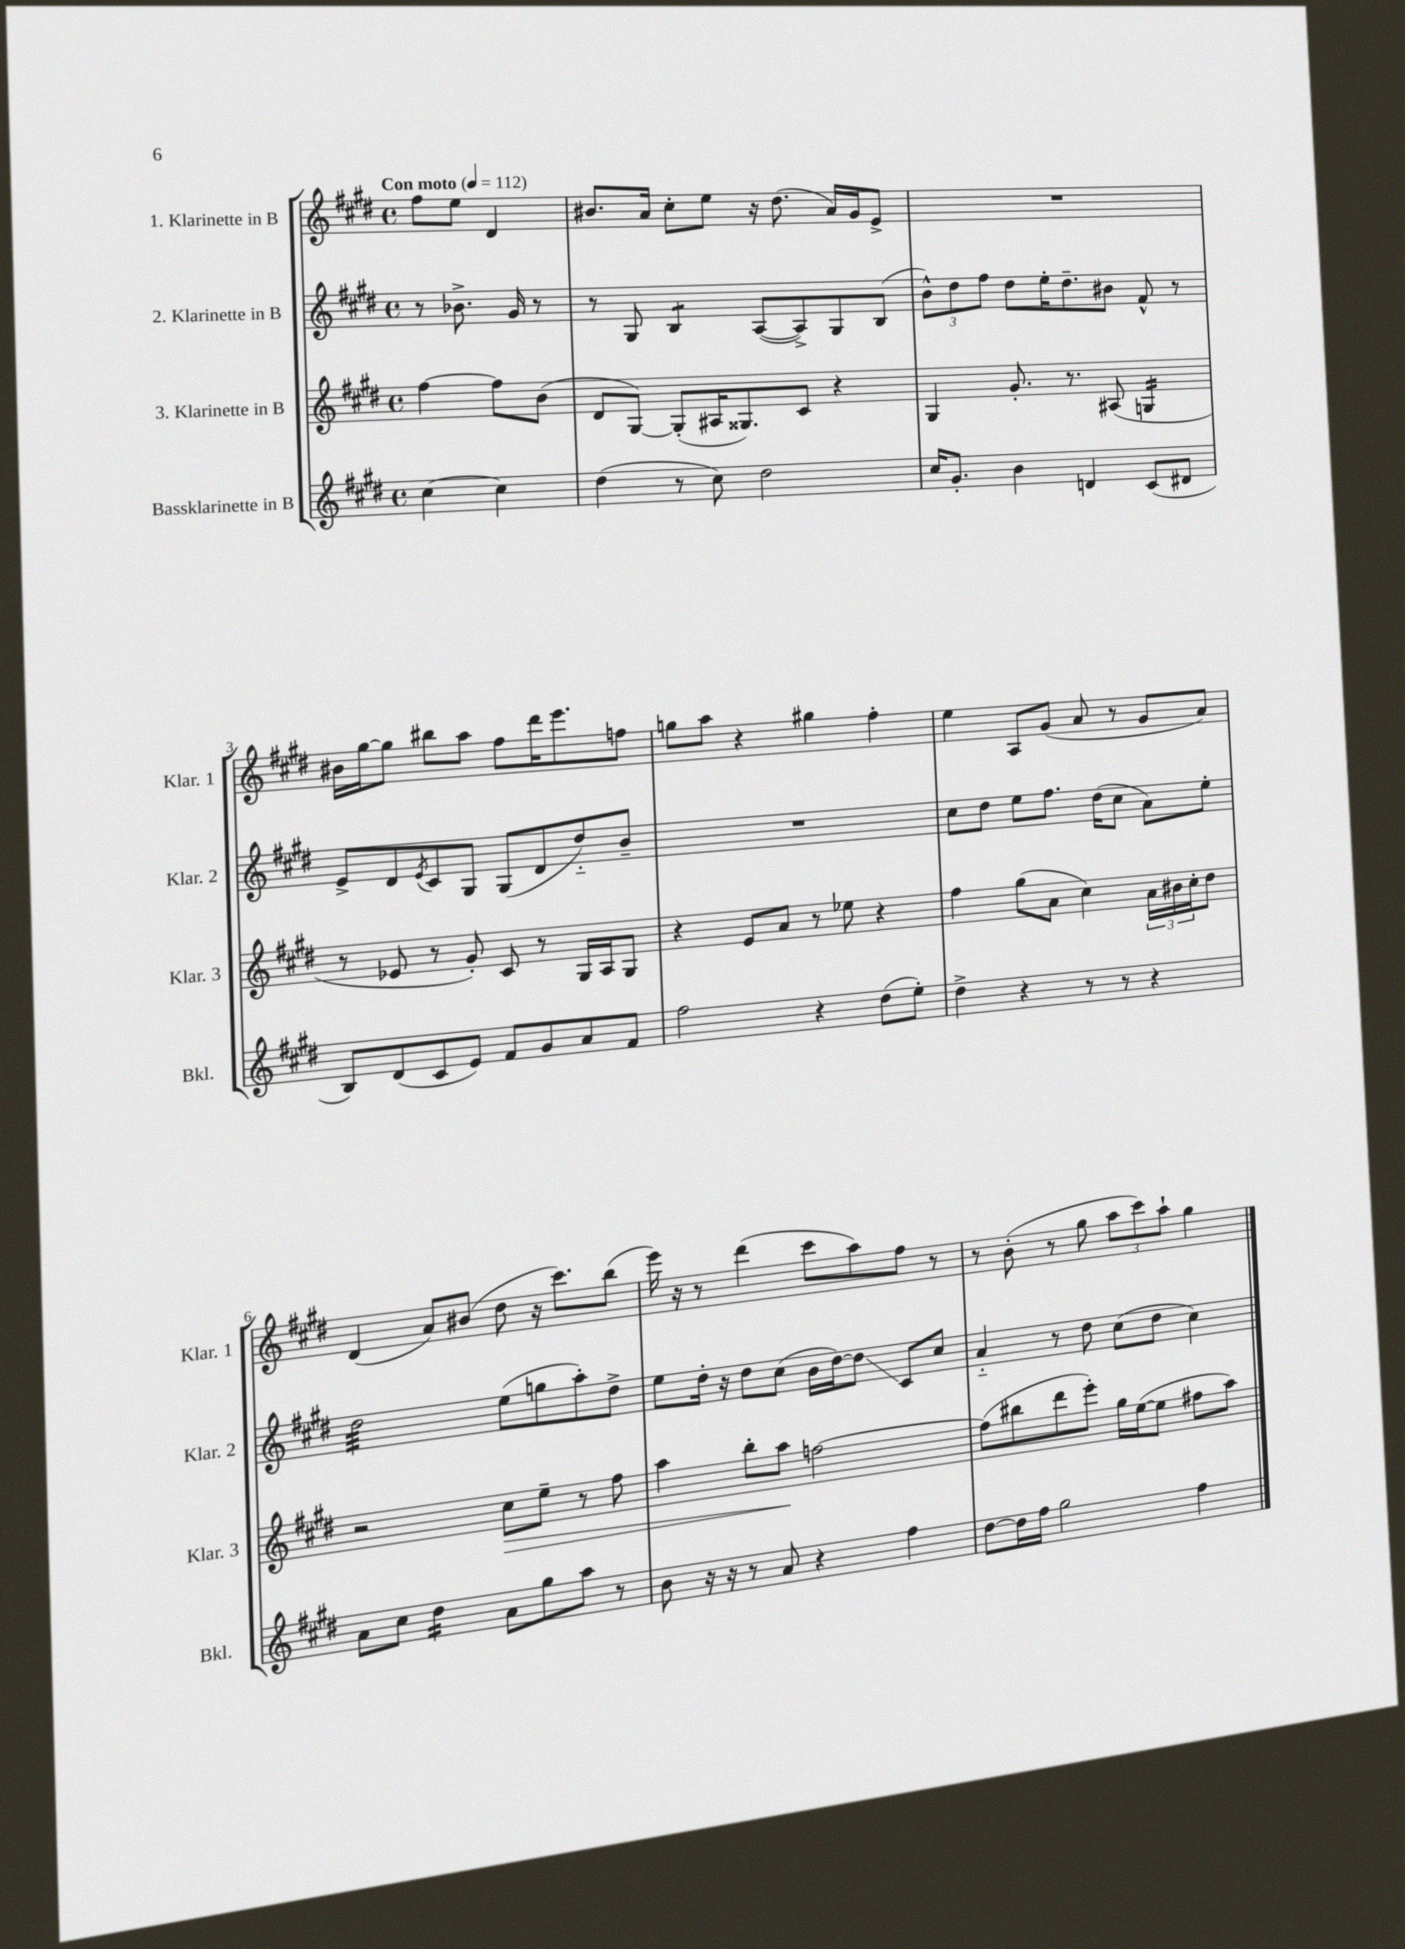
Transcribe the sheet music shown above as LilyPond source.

<<
\new StaffGroup <<
\new Staff = "s0" \with { instrumentName = "1. Klarinette in B" shortInstrumentName = "Klar. 1" } {
    \clef treble \key e \major \defaultTimeSignature \time 4/4 \partial 2 \tempo "Con moto" 4 = 112
    fis''8 e''8 dis'4 |
    bis'8. a'16 cis''8-. e''8 r16 dis''8.( a'16) gis'16 e'8-> |
    R1 |
    bis'16 gis''16~ gis''8 bis''8 a''8 fis''8 dis'''16 e'''8. f''8 |
    g''8 a''8 r4 gis''4 fis''4-. |
    e''4 a8 gis'8( a'8 r8 gis'8 a'8) |
    dis'4( a'8) bis'8( dis''8 r16 cis'''8.) b''8( |
    e'''16) r16 r8 dis'''4( cis'''8 a''8) fis''8 r8 |
    r8 b'8-.( r8 gis''8 \tuplet 3/2 { a''8 cis'''8) a''8-! } gis''4 \bar "|." |
}
\new Staff = "s1" \with { instrumentName = "2. Klarinette in B" shortInstrumentName = "Klar. 2" } {
    \clef treble \key e \major \defaultTimeSignature \time 4/4 \partial 2
    r8 bes'8.-> gis'16 r8 |
    r8 gis8 b4:8 a8~( a8->) gis8 b8( |
    \tuplet 3/2 { b'8-^) dis''8 fis''8 } dis''8 e''16-. dis''8.-- bis'8 fis'8-^ r8 |
    e'8-> dis'8 \acciaccatura { e'8 } cis'8 gis8 gis8( dis'8 dis''8-_) b'8-- |
    R1 |
    cis''8 dis''8 e''8 fis''8. dis''16( cis''8 a'8) e''8-. |
    dis''2:32 e''8( g''8 a''8-.) dis''8-> |
    e''8 dis''16-. r16 dis''8 cis''8( b'16 dis''16~) dis''8\glissando cis'8 cis''8 |
    a'4-_ r8 dis''8 cis''8( dis''8 cis''4) \bar "|." |
}
\new Staff = "s2" \with { instrumentName = "3. Klarinette in B" shortInstrumentName = "Klar. 3" } {
    \clef treble \key e \major \defaultTimeSignature \time 4/4 \partial 2
    fis''4~ fis''8 b'8( |
    dis'8 gis8~) gis8-.( ais16 gisis8.) cis'8 r4 |
    gis4 gis'8.-. r8. ais8( g4:16 |
    r8 ees'8 r8 gis'8-.) cis'8 r8 gis16 a16 gis8 |
    r4 e'8 a'8 r8 ees''8 r4 |
    fis''4 gis''8( a'8 cis''4) \tuplet 3/2 { a'16 bis'16 cis''16-. } dis''8 |
    r2 cis''8\> e''8-- r8 fis''8 |
    a''4 b''8-. a''8\! f''2~ |
    f''8( bis''8 dis'''8 e'''8-.) gis''16 e''16~( e''8 fis''8 a''8) \bar "|." |
}
\new Staff = "s3" \with { instrumentName = "Bassklarinette in B" shortInstrumentName = "Bkl." } {
    \clef treble \key e \major \defaultTimeSignature \time 4/4 \partial 2
    cis''4~ cis''4 |
    dis''4( r8 cis''8) dis''2 |
    cis''16 gis'8.-. b'4 d'4 cis'8( dis'8 |
    b8) dis'8( cis'8 e'8) fis'8 gis'8 a'8 fis'8 |
    fis''2 r4 dis''8( e''8-.) |
    dis''4-> r4 r8 r8 r4 |
    a'8 cis''8 dis''4:16 a'8 gis''8 a''8 r8 |
    b'8 r16 r16 r8 a'8 r4 fis''4 |
    dis''8~ dis''16 fis''16 gis''2 fis''4 \bar "|." |
}
>>
>>
